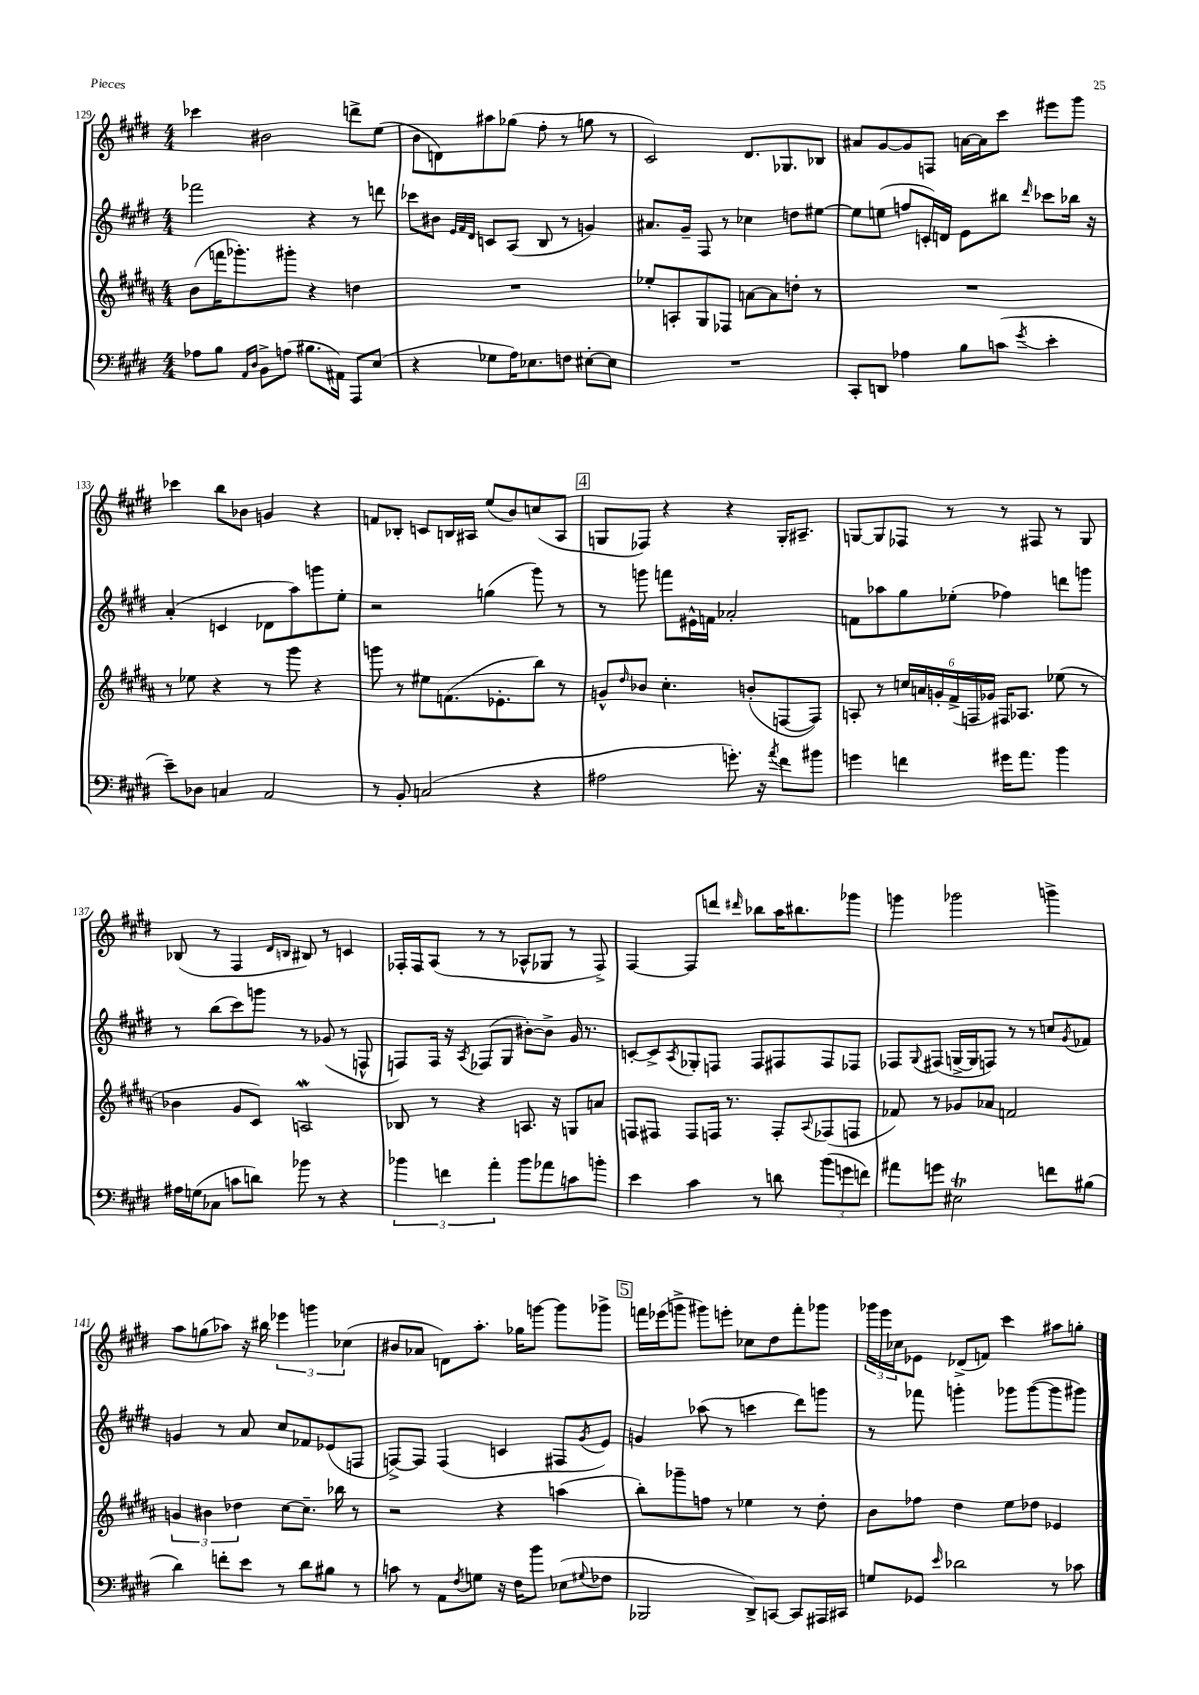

**kern	**kern	**kern	**kern
*staff4	*staff3	*staff2	*staff1
*clefF4	*clefG2	*clefG2	*clefG2
*k[f#c#g#d#]	*k[f#c#g#d#a#]	*k[f#c#g#d#]	*k[f#c#g#d#]
*M4/4	*M4/4	*M4/4	*M4/4
8A-	(8b	2fff-	4ccc-
8B	16fff	.	.
.	8.ggg-')	.	.
16qqAA	.	.	.
16qqD#	.	.	.
8BB^	.	.	2b#
(8A	8ggg#'	.	.
8.B#	4r	4r	.
16AA#)	.	.	.
8AAA	4dd	8r	8ddd^
(8E	.	8ddd	(8ee
=	=	=	=
4r	1r	8ccc-	8b
.	.	8b#	8d)
.	.	32qqe	.
.	.	32qqf#	.
.	.	32qqd#	.
8G-	.	8c	8aa#
16A)	.	(8A	(8gg-
8.E-	.	.	.
.	.	8B	8ff#'
8F	.	8r	8r
[8E#'	.	4g)	8gg
8E#]	.	.	8r
=	=	=	=
1r	8ee-'	8.a#	2c#)
.	8A'	.	.
.	.	16g#~	.
.	8G#	8F#	.
.	8F-	8r	.
.	[8a	4cc-	8.d#
.	8a]	.	.
.	.	.	8.G-
.	8dd'	8dd	.
.	8r	[8ee#	8B-
=	=	=	=
8CC#'	1r	8ee#]	8a#
8DD	.	(8ee	[8g#
4A-	.	8ff	8g#]
.	.	16c')	8F
.	.	16d	.
8B	.	8e	[16a
.	.	.	16a]
(8c	.	8bb#	8ccc#
8qg#	.	16qqddd#	.
4e'	.	8ccc-	8eee#
.	.	16bb-	8ggg#
.	.	16r	.
=	=	=	=
8e~)	8r	(4a'	4ccc-
8D-	8ee-	.	.
4C	4r	4c	8bb
.	.	.	8b-
2AA	8r	8d-	4g
.	8ggg#	8aa)	.
.	4r	8ggg	4r
.	.	8ee'	.
=	=	=	=
8r	8ggg	2r	8f
8BB'	8r	.	8B-'
(2C	8ee#	.	8c
.	(8.f	.	16B
.	.	.	16A#
.	.	(4gg	(8ee
.	8.e-'	.	.
.	.	.	8b)
4r	8bb)	8ggg#)	(8cc
.	8r	8r	8A#
=	=	=	=
2A#	8g^^	8r	8G
.	16qqdd#	.	.
.	8b-	8ggg	8F-)
.	4.cc#'	8fff	4r
.	.	16e#^^	.
.	.	16f	.
8.g')	.	2a-'	4r
.	(8b'	.	.
16r	.	.	.
8qa	.	.	.
8f#	[8F	.	16G'
.	.	.	8.A#~
8b#	8F])	.	.
=	=	=	=
4g	8A'	8f	[8G
.	8r	8aa-	8G]
4f	24cc	8gg#	8F-
.	24a	.	.
.	24g'	.	.
.	(24f#^	(8ee-'	8r
.	24F	.	.
.	24g-)	.	.
16g#	16F#	4ff-)	8r
8.a	8.A-	.	.
.	.	.	8F#
4b	(8ee-	8ddd	8r
.	8r	8ggg	8G
=	=	=	=
16A#	4b-	8r	(8B-
(16G	.	.	.
8C-	.	(8bb	8r
8c	8g#	8ccc#)	4F#
8d)	8c#)	8ggg	.
.	.	.	16qqd#
.	.	.	16qqB
8b-	2A	8r	8B#)
8r	.	(8g-	8r
4r	.	8r	4c
.	.	8F^^	.
=	=	=	=
6b-	8B-	8F)	16F-'
.	.	.	16F-
.	8r	16F	(8A
6f	.	.	.
.	.	16r	.
.	.	8qA	.
.	4r	(8F-	8r
6a'	.	.	.
.	.	8G#	8r
8b-	8.A	[8b#')	8A-^^
8a-	.	8b#^]	8G-
.	16r	.	.
8c	8G	16g#	8r
.	.	8.r	.
8b'	8a	.	8F-^)
=	=	=	=
4e	8F	[8c'	[4F#
.	8F#	8c^]	.
.	.	8qA	.
4c#	8F#	8G-'	8F#]
.	16F	8F	8ddd
.	8.r	.	.
.	.	.	16qqddd#
8r	.	8F	8bb-
8d	8F'	8F#	16aa
.	.	.	8.bb#
.	8qqA#	.	.
(12b	(8F-	8F#	.
12g	.	.	.
.	8F	8F-	8ggg-
12f)	.	.	.
=	=	=	=
8a#	8f-)	8F-	4ggg
.	.	8qqG#	.
8g	8r	(8F#	.
2E#	8g-	[16G^	2ggg-
.	.	16G]	.
.	8a-	8F)	.
.	2f	8r	.
.	.	8r	.
8f	.	8cc	4ggg^
.	.	8qg#	.
(8B#	.	8f-	.
=	=	=	=
4d#)	6g	4g	8aa
.	.	.	(8gg
.	6b#	.	.
8f'	.	8r	8aa-)
.	6dd-	.	.
8e	.	8a	16r
.	.	.	16bb#
8r	[8cc#	8cc#	6eee-
8d#	8.cc#~]	8f-	.
.	.	.	6ggg
8B#	.	(8e-	.
.	16bb-	.	.
.	.	.	(6cc-
8r	8r	8F	.
=	=	=	=
8c	2r	[8F^)	8b#
8r	.	8F]	8a-
8AA	.	(4F	8d)
8qF#	.	.	.
8G	.	.	8.aa'
16r	4r	4c	.
16F#	.	.	16gg-
8b	.	.	[8ggg
(8E-	(4aa	8F#	8ggg]
8qqG#	.	8qg#	.
8F-	.	8e)	8ggg-^
=	=	=	=
2BBB-	8bb')	4g	16fff
.	.	.	(16eee-
.	8ggg-~	.	8ggg^
.	8ff	(8aa-	8ggg#)
.	8r	8r	8eee'
8DD#^)	4ee-	4ccc	8cc-
[8CC	.	.	8dd#
8CC]	8r	8ddd#)	8fff'
16AAA#	8dd#'	8ggg	8ggg-
16CC#	.	.	.
=	=	=	=
8G	8b	8r	24ggg-
.	.	.	24eee
.	.	.	24cc-
8GG-	8ff-	8fff-	8e-
16qqe	.	.	.
2d-	4dd#	4ggg'	(8d-^
.	.	.	8f)
.	8ee	8ggg-	4ccc#
.	8dd-	([8ggg-	.
8r	4e-	8ggg-]	8aa#
8c-	.	8ggg#)	8gg'
==	==	==	==
*-	*-	*-	*-
